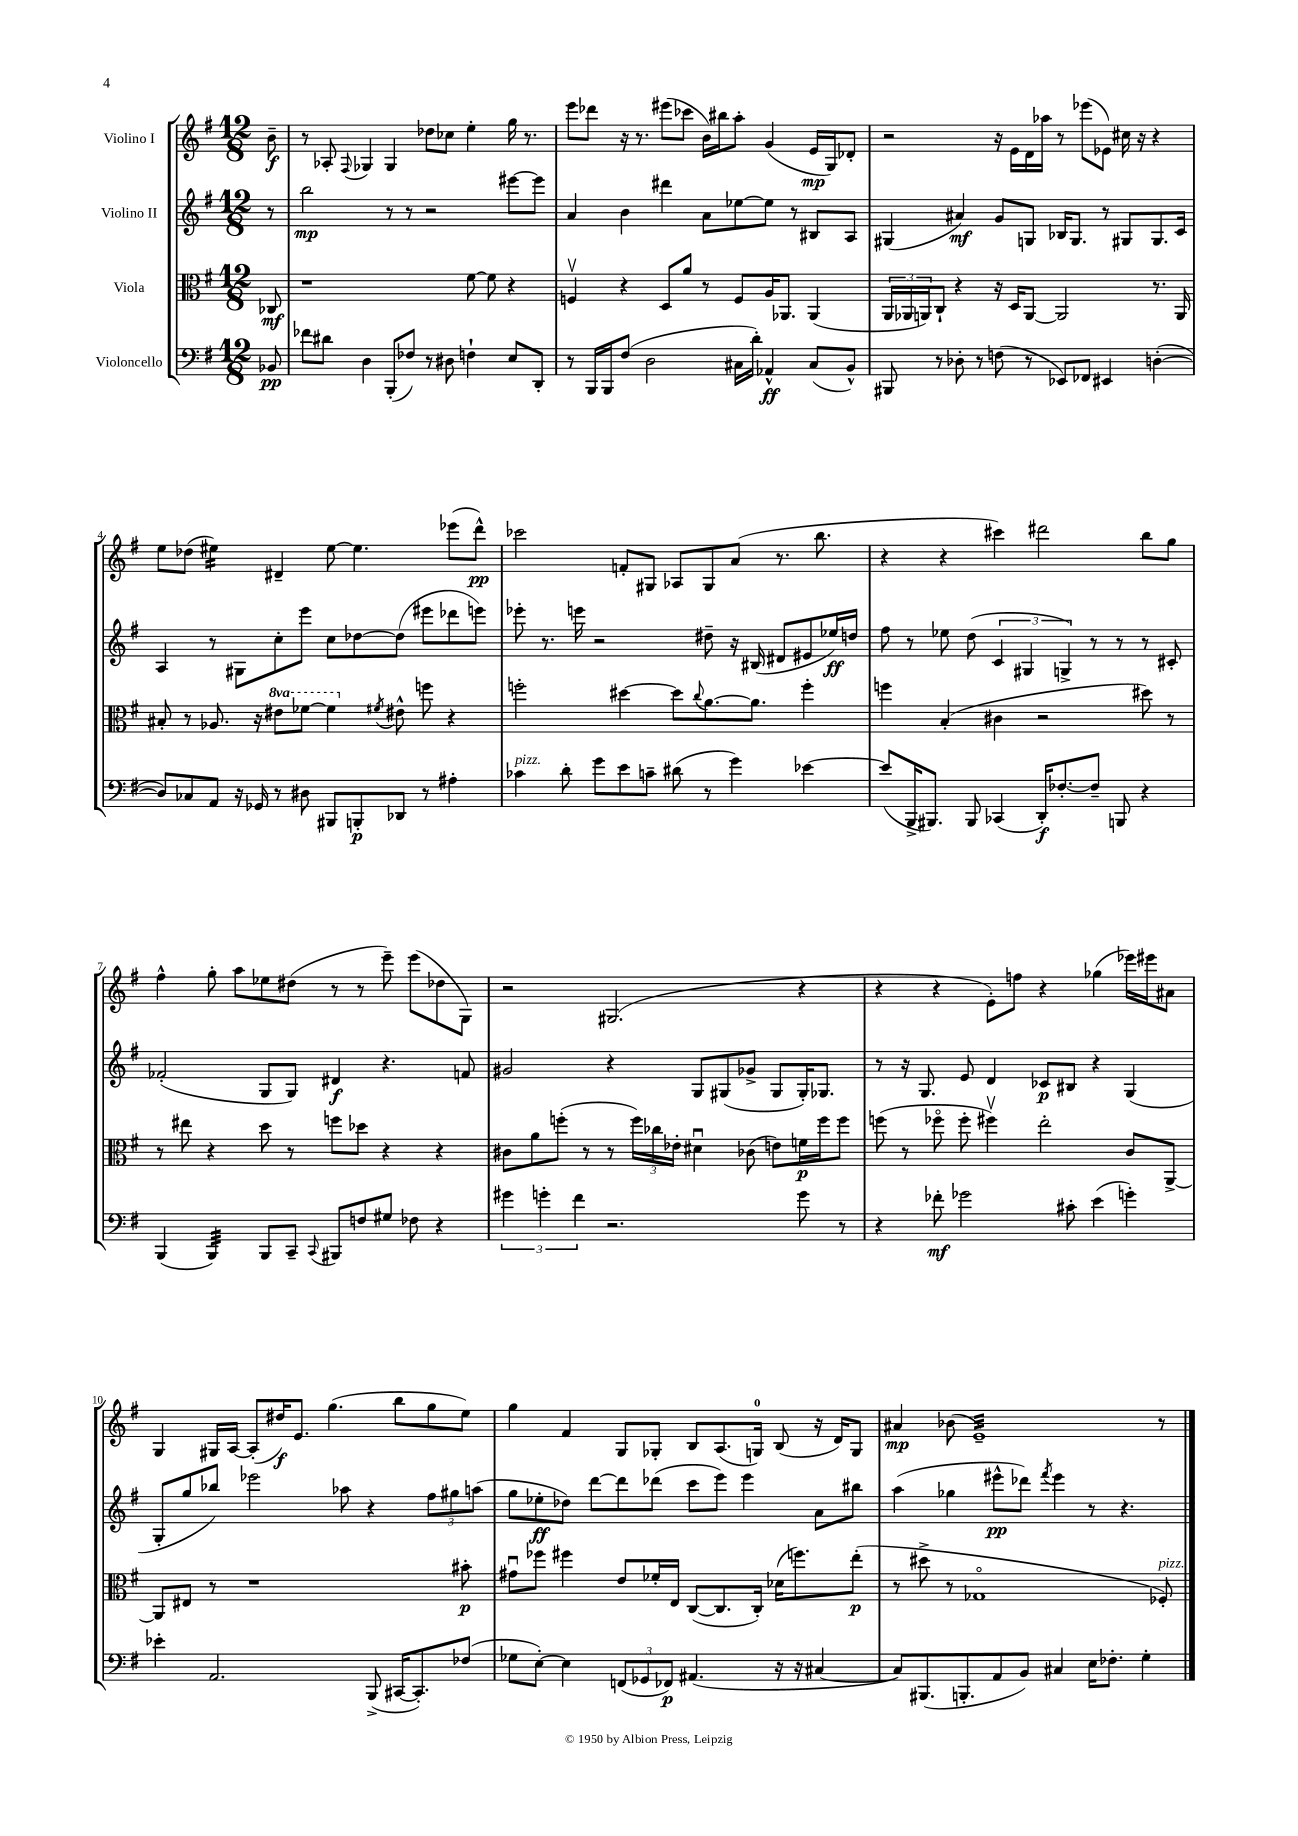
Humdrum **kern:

**kern	**kern	**kern	**kern
*staff4	*staff3	*staff2	*staff1
*clefF4	*clefC3	*clefG2	*clefG2
*k[f#]	*k[f#]	*k[f#]	*k[f#]
*M12/8	*M12/8	*M12/8	*M12/8
8BB-	8C-	8r	8b~
=	=	=	=
8f-	1r	2bb	8r
8d#	.	.	8A-'
.	.	.	8qqF#
4D	.	.	4G-
(8BBB'	.	8r	4G-
8F-)	.	8r	.
8r	.	2r	8dd-
8D#	.	.	8cc-
4F`	[8f#	.	4ee'
.	8f#]	.	.
8E	4r	[8eee#	16gg
.	.	.	8.r
8DD'	.	8eee#]	.
=	=	=	=
8r	4Fv	4a	8eee
16BBB	.	.	8ddd-
16BBB	.	.	.
(8F#	4r	4b	16r
.	.	.	8.r
2D	.	.	.
.	8D	4ddd#	(8eee#
.	8a	.	8ccc-
.	8r	8a	16b)
.	.	.	16bb#
16C#	8F	[8ee-	8aa'
16d')	.	.	.
4AA-^^	16A	8ee-]	(4g
.	8.AA-	.	.
.	.	8r	.
(8C#	(4AA-	8B#	16e
.	.	.	16G)
8BB^^)	.	8A	8d-'
=	=	=	=
8BBB#	24AA	(4G#	2r
.	24AA-	.	.
.	24AA)	.	.
8r	8C`	.	.
8D-'	4r	4a#)	.
8r	.	.	.
(8F	16r	8g	16r
.	16D	.	16e
8r	[8AA	8G	16d
.	.	.	16aa-
8EE-)	2AA]	16B-	8r
.	.	8.G	.
8FF-	.	.	(8eee-
4EE#	.	8r	8e-)
.	.	8G#	16cc#
.	.	.	16r
([4D'	8.r	8.G#	4r
.	16AA	16c	.
=	=	=	=
8D])	8B#'	4A	8ee
8C-	8r	.	(8dd-
8AA	8.A-	8r	4ee#)
16r	.	8G#	.
16GG-	16r	.	.
8r	8ee#	8cc'	4d#~
8D#	[8ff-	8eee	.
8BBB#	4ff-]	8cc	[8ee#
8BBB'	.	[8dd-	4.ee#]
.	8qf#	.	.
8DD-	8e#^^	(8dd-]	.
8r	8ff	8eee#	.
4A#'	4r	8ddd-	(8eee-
.	.	8eee)	8ddd^^)
=	=	=	=
4c-	2ff'	8eee-'	2ccc-
.	.	8.r	.
8d'	.	.	.
.	.	16eee	.
8g	.	2r	.
8e	[4dd#	.	8f'
8c~	.	.	8G#
(8d#	8dd#]	.	8A-
.	8qqcc	.	.
8r	[8.a	8dd#~	8G#
4g)	.	16r	(8a
.	8.a]	(16B#	.
.	.	8d#	8.r
[4e-	4ff'	8e#	.
.	.	.	8.bb
.	.	16ee-)	.
.	.	16dd	.
=	=	=	=
(8e-]	4ff	8ff#	4r
16BBB^	.	8r	.
8.BBB#)	.	.	.
.	(4B'	8ee-	4r
8BBB#	.	(8dd	.
(4CC-	4c#	6c	4ccc#)
.	.	6G#	.
16DD')	2r	.	2ddd#
[8.F-'	.	.	.
.	.	6G^)	.
8F-~]	.	8r	.
8BBB	.	8r	.
4r	8dd#)	8r	8bb
.	8r	8c#'	8gg
=	=	=	=
(4BBB	8r	(2f-'	4ff#^^
.	8ee#	.	.
4BBB)	4r	.	8gg'
.	.	.	8aa
8BBB	8dd	8G	8ee-
8CC~	8r	8G)	(8dd#
8qqCC	.	.	.
8BBB#	8ff	4d#	8r
8F	8dd-	.	8r
8G#	4r	4.r	8eee~)
8F-	.	.	(8eee
4r	4r	.	8dd-
.	.	8f	8G)
=	=	=	=
6g#	8c#	2g#	2r
.	8a	.	.
6g'	.	.	.
.	(8ff'	.	.
6f#	.	.	.
.	8r	.	.
2.r	8r	4r	(2.G#
.	24ff)	.	.
.	24cc-	.	.
.	24e-'	.	.
.	4d#u	8G	.
.	.	(8G#	.
.	(8c-	8g-^	.
.	8e)	8G#	.
8g	16f	16G#')	4r
.	16ff	8.G-	.
8r	8ff	.	.
=	=	=	=
4r	(8ff	8r	4r
.	8r	16r	.
.	.	8.G	.
8f-'	8ff-o	.	4r
2g-	8ff-'	8e	.
.	4ff#v)	4d	8e')
.	.	.	8ff
.	2ee'	8c-	4r
8c#'	.	8B#	.
(4e	.	4r	(4gg-
4g')	8c	(4G	16eee-)
.	.	.	16eee#
.	[8AA^	.	8a#
=	=	=	=
4e-'	8AA]	8G'	4G
.	8E#	8gg	.
2.AA	8r	8bb-)	16G#
.	.	.	[16A
.	1r	2eee-	(8A']
.	.	.	16dd#)
.	.	.	8.e
.	.	.	(4.gg
.	.	8aa-	.
(8BBB^	.	4r	.
[16CC#	.	.	8bb
8.CC#'])	.	.	.
.	.	12ff#	8gg
.	.	12gg#	.
(8F-	8b#'	.	8ee)
.	.	(12aa	.
=	=	=	=
8G-	8g#u	8gg	4gg
[8E')	8ff-	8ee-'	.
4E]	4ff#	8dd-)	4f#
.	.	[8ddd	.
(12FF	8e	8ddd]	8G
12GG-	.	.	.
.	16f-'	(8ddd-	8G-'
12FF-)	.	.	.
.	16E	.	.
(4.AA#	([8C	8ccc	8B
.	8.C]	8eee)	(8.A
.	.	4eee	.
.	16C')	.	16G)
16r	(16d-	.	(8B
16r	8.ff)	.	.
[4C#	.	8a	16r
.	.	.	16d)
.	(8ee'	8bb#	8G
=	=	=	=
8C#])	8r	(4aa	4a#
(8.BBB#	8dd#^	.	.
.	8r	4gg-	(8b-
8.BBB'	.	.	.
.	1G-o	.	1e~)
8AA	.	8eee#^^	.
8BB)	.	8ddd-)	.
.	.	8qfff#	.
4C#	.	4eee#	.
16E	.	8r	.
8.F-'	.	.	.
.	.	4.r	.
4G'	.	.	.
.	8F-')	.	8r
==	==	==	==
*-	*-	*-	*-
